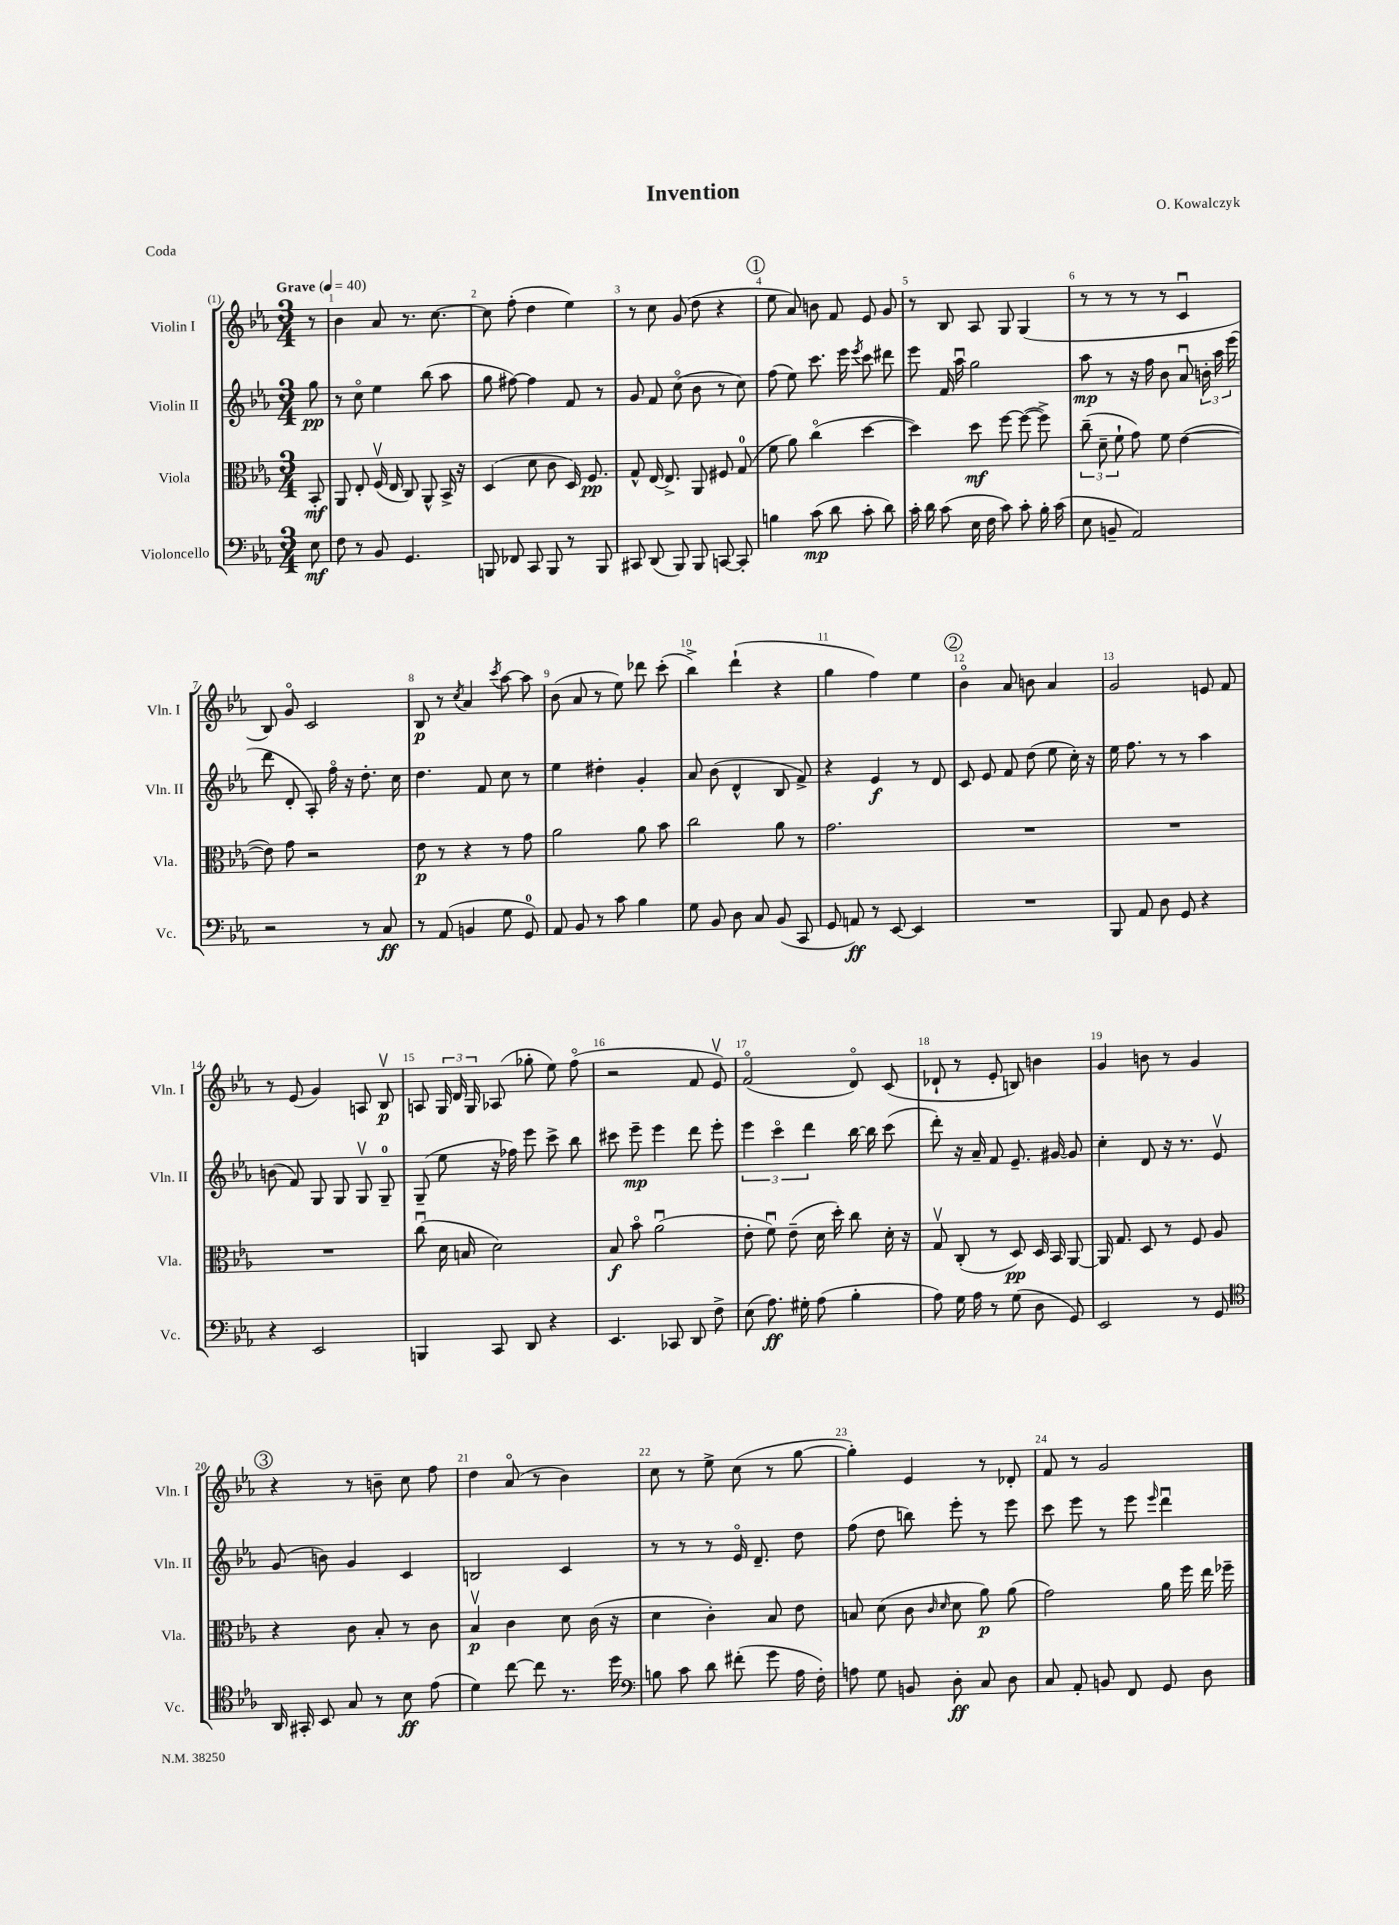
\header { title = "Invention" composer = "O. Kowalczyk" piece = "Coda" }
<<
\new StaffGroup <<
\new Staff = "s0" \with { instrumentName = "Violin I" shortInstrumentName = "Vln. I" } {
    \clef treble \key ees \major \numericTimeSignature \time 3/4 \partial 8 \tempo "Grave" 4 = 40
    \autoBeamOff r8 |
    bes'4 aes'8 r8. c''8.~ |
    c''8 f''8-.( d''4 ees''4) |
    r8 c''8 g'8( d''8 r4 |
    \mark \markup { \circle "1" } ees''8 aes'8) b'8 f'8 ees'8 g'8 |
    r8 bes8 aes8 g8 g4( |
    r8 r8 r8 r8 c'4\downbow |
    bes8) g'8\flageolet c'2 |
    bes8\p r8 \acciaccatura { c''8 } aes'4 \acciaccatura { c'''8 } aes''8~ aes''8 |
    bes'8( aes'8 r8 ees''8) des'''8 c'''8-.( |
    bes''4->) d'''4-!( r4 |
    g''4 f''4) ees''4 |
    \mark \markup { \circle "2" } bes'4\flageolet aes'8 b'8 aes'4 |
    g'2 e'8 f'8 |
    r8 ees'8( g'4) a8 bes8\upbow\p |
    a8 \tuplet 3/2 { g16 d'16 g16 } aes8( ges''8-. ees''8) f''8\flageolet( |
    r2 f'8 ees'8\upbow) |
    f'2\flageolet( d'8\flageolet) c'8( |
    des'8-! r8 ees'8-. b8) b'4 |
    g'4 b'8 r8 g'4 |
    \mark \markup { \circle "3" } r4 r8 b'8-- c''8 f''8 |
    d''4 aes'8\flageolet( r8 bes'4) |
    c''8 r8 ees''8-> c''8( r8 g''8~ |
    g''4-.) ees'4 r8 des'8-. |
    f'8 r8 g'2 \bar "|." |
}
\new Staff = "s1" \with { instrumentName = "Violin II" shortInstrumentName = "Vln. II" } {
    \clef treble \key ees \major \numericTimeSignature \time 3/4 \partial 8
    \autoBeamOff g''8\pp |
    r8 c''8\flageolet ees''4 bes''8( aes''8 |
    g''8 fis''8~) fis''4 f'8 r8 |
    g'8 f'8 c''8\flageolet( bes'8 r8 c''8) |
    \mark \markup { \circle "1" } f''8( ees''8) c'''8. ees'''16 \acciaccatura { ees'''8 } c'''8 dis'''8 |
    ees'''8 f'16 aes''16\downbow g''2 |
    aes''8\mp r8 r16 f''16 bes'8 aes'8\downbow \tuplet 3/2 { b'16-. aes''16 ees'''16( } |
    d'''8 d'8-. aes8-.) f''16\flageolet r16 d''8.-. c''16 |
    d''4. f'8 c''8 r8 |
    ees''4 dis''4-. g'4-. |
    aes'8 bes'8( d'4-^ bes8 f'8->) |
    r4 ees'4\f r8 d'8 |
    \mark \markup { \circle "2" } c'8 ees'8 f'8 d''8( ees''8 c''16-.) r16 |
    ees''16 f''8. r8 r8 aes''4 |
    b'8( f'8) g8 g8 g8\upbow g8-0-- |
    g8--( ees''8 r16 fes''16) ees'''8 c'''8-> bes''8 |
    cis'''8 ees'''8--\mp ees'''4 d'''8 ees'''8-. |
    \tuplet 3/2 { ees'''4 c'''4\flageolet d'''4 } bes''16~ bes''16 c'''8( |
    d'''8-.) r16 aes'16-- f'8 ees'8.-- gis'16~ gis'8 |
    c''4-. d'8 r16 r8. ees'8\upbow |
    \mark \markup { \circle "3" } g'8( b'8) g'4 c'4 |
    b2 c'4 |
    r8 r8 r8 ees'16\flageolet d'8.-- d''8 |
    f''8( d''8 b''8) ees'''8-. r8 ees'''8 |
    c'''8 ees'''8 r8 ees'''8 \grace { ees'''16 } d'''4\downbow \bar "|." |
}
\new Staff = "s2" \with { instrumentName = "Viola" shortInstrumentName = "Vla." } {
    \clef alto \key ees \major \numericTimeSignature \time 3/4 \partial 8
    \autoBeamOff bes,8-.\mf |
    aes,8 ees8-. f16\upbow( ees16 c8) aes,8-^ bes,16-> r16 |
    d4( d'8 c'8 d16) f8.\pp |
    g8-^ ees16~ ees8.-> aes,8 fis8 g8-0( |
    \mark \markup { \circle "1" } f'8 aes'8) c''4\flageolet( d''4~ |
    d''4) d''8\mf f''8~ f''8~( f''8->) |
    \tuplet 3/2 { c''8--( d'8-- f'8-! } g'8) f'8 ees'4~( |
    ees'8) g'8 r2 |
    ees'8\p r8 r4 r8 g'8 |
    aes'2 aes'8 bes'8 |
    c''2 aes'8 r8 |
    g'2. |
    \mark \markup { \circle "2" } R2. |
    R2. |
    R2. |
    c''8\downbow( d'16 b16 d'2) |
    bes8\f bes'8\flageolet aes'2\downbow( |
    ees'8-. f'8\downbow) ees'8--( d'16 d''16-.) c''8 d'16-. r16 |
    g8\upbow c8-.( r8 d8\pp) d16 bes,16 aes,8~ |
    aes,16 g8. d8 r8 f8 aes8 |
    \mark \markup { \circle "3" } r4 c'8 bes8-. r8 c'8 |
    bes4\upbow\p c'4 d'8 c'16( r16 |
    d'4 c'4-.) bes8 ees'8 |
    b8 d'8( c'8 \grace { c'16 d'16 } d'8 aes'8\p) aes'8( |
    g'2) aes'16 f''16 ees''16 fes''16-- \bar "|." |
}
\new Staff = "s3" \with { instrumentName = "Violoncello" shortInstrumentName = "Vc." } {
    \clef bass \key ees \major \numericTimeSignature \time 3/4 \partial 8
    \autoBeamOff ees8\mf |
    f8 r8 bes,8 g,4. |
    b,,8 fes,8 c,8 b,,8 r8 b,,8 |
    cis,8 d,8( bes,,8) bes,,8 c,8~ c,8-. |
    \mark \markup { \circle "1" } b4 c'8\mp( d'8 c'8-. d'8) |
    c'16-. d'16 c'8( ees16 f16 c'8) c'8-. bes16-. c'16( |
    ees8 b,8-- aes,2) |
    r2 r8 c8\ff |
    r8 aes,8( b,4 g8 g,8-0) |
    aes,8 bes,8 r8 c'8 bes4 |
    g8 bes,8 d8 c8 bes,8( c,8 |
    g,8 a,8\ff) r8 ees,8~ ees,4 |
    \mark \markup { \circle "2" } R2. |
    bes,,8 aes,8 d8 g,8 r4 |
    r4 ees,2 |
    b,,4 c,8 d,8 r4 |
    ees,4. ces,8 d,8 f8-> |
    ees8( aes8.\ff) gis16-. aes8( bes4-. |
    aes8) g16 aes16 r8 g8( d8 g,8) |
    ees,2 r8 g,8 |
    \mark \markup { \circle "3" } \clef tenor aes,16 gis,16-. bes,8 g8 r8 bes8\ff ees'8( |
    d'4) c''8~ c''8 r8. d''16 |
    \clef bass b8 c'8 d'8 fis'8-.( g'8 aes16 f16-.) |
    a8 g8 b,8 d8-.\ff c8 d8 |
    c8 aes,8-. b,8 f,8 g,8 d8 \bar "|." |
}
>>
>>
\layout { \context { \Score \override BarNumber.break-visibility = ##(#f #t #t) barNumberVisibility = #all-bar-numbers-visible } }
